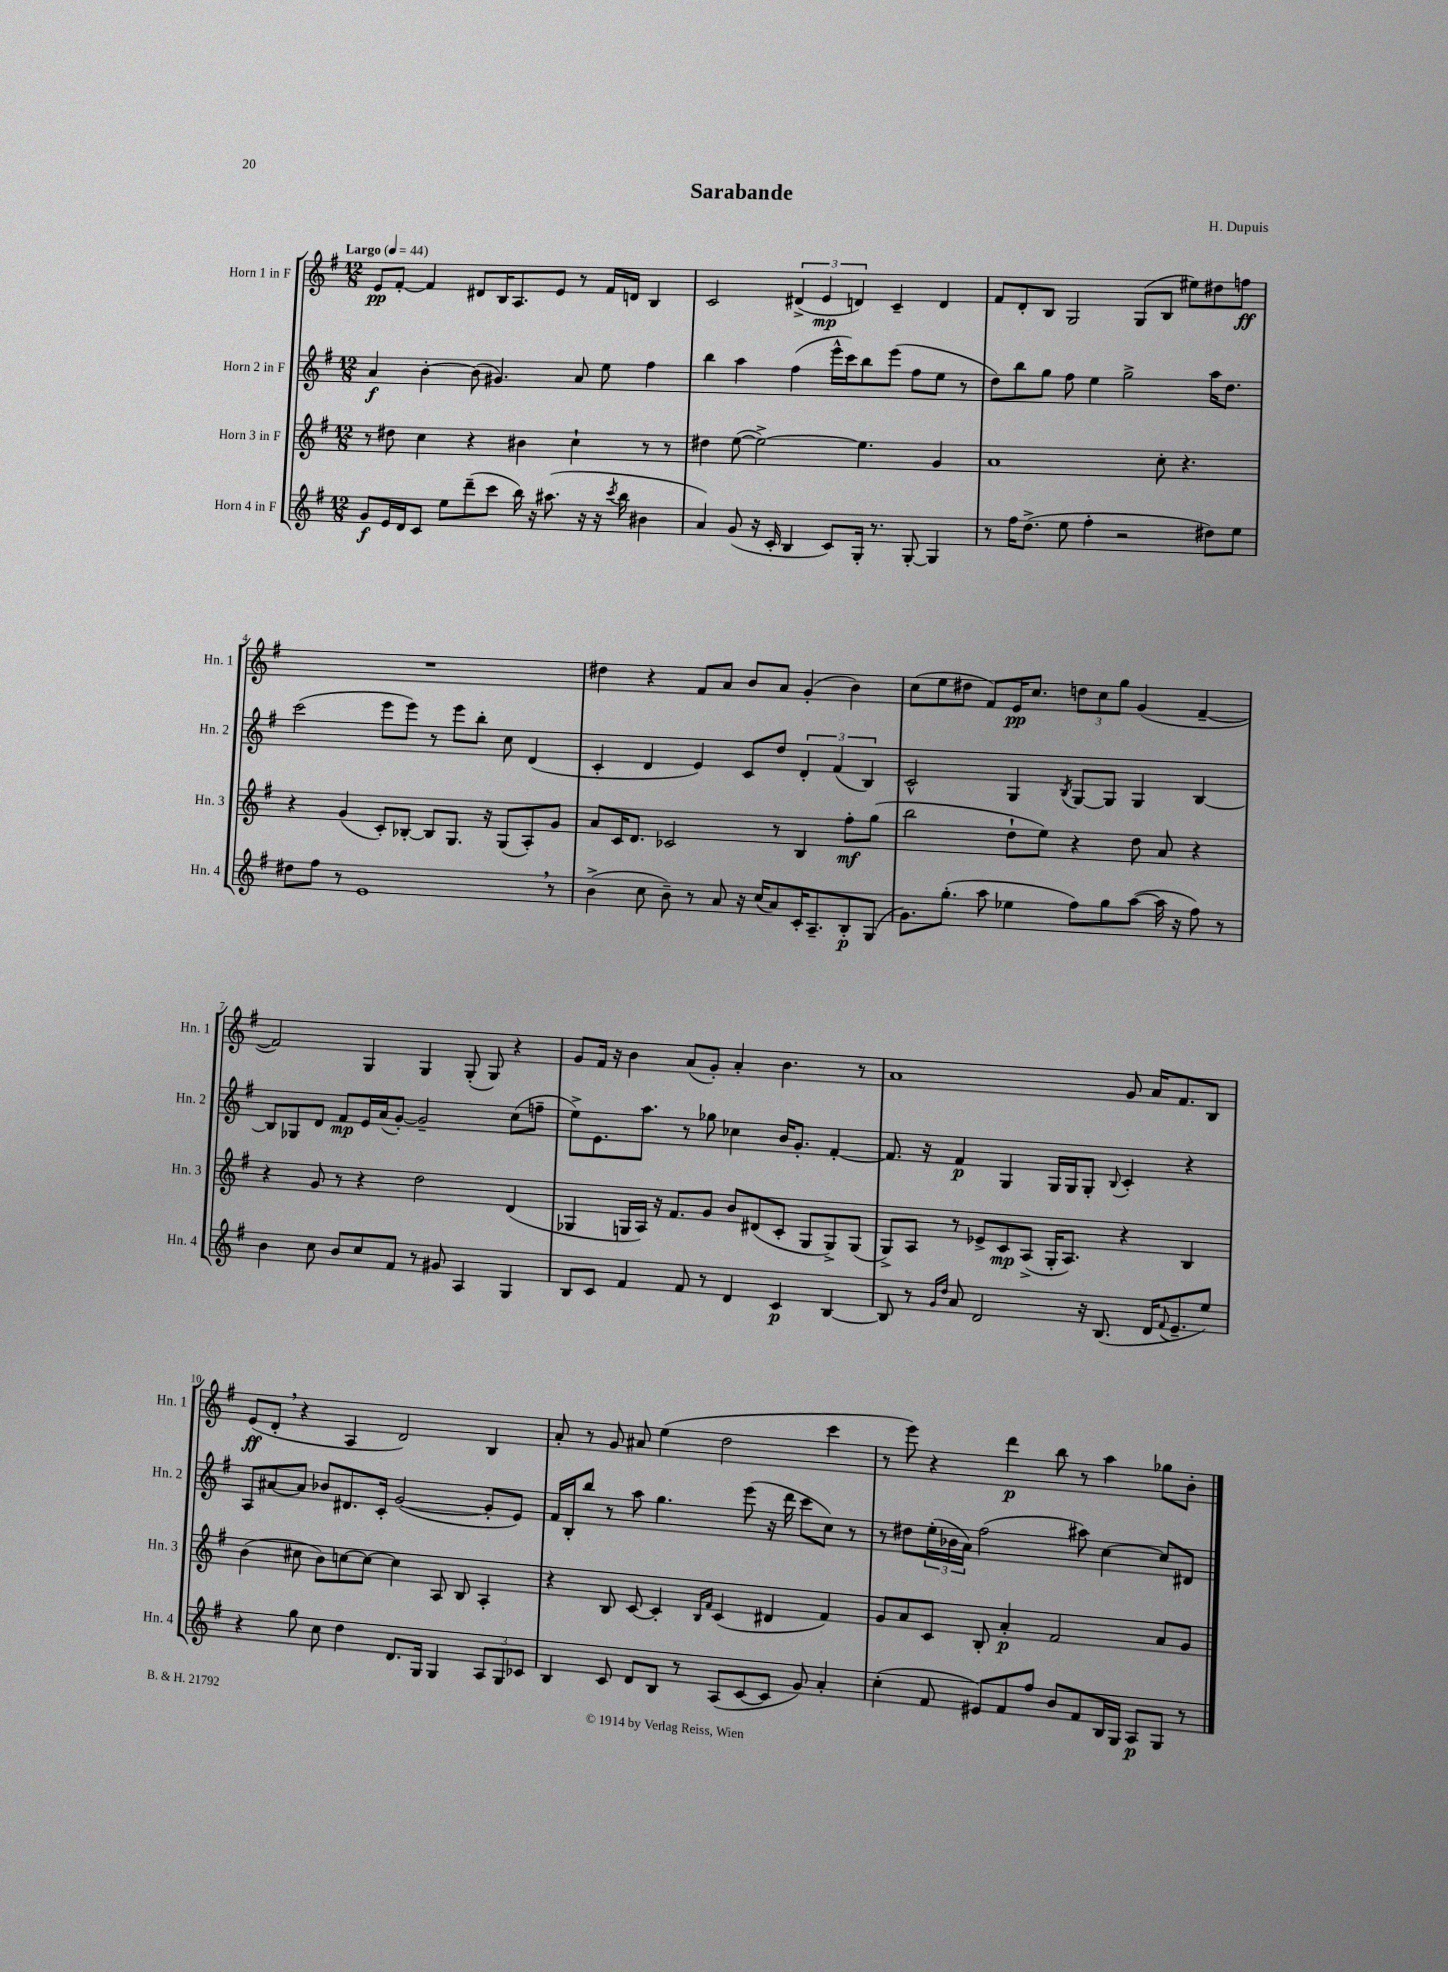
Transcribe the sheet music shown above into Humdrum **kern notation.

**kern	**dynam	**kern	**dynam	**kern	**dynam	**kern	**dynam
*part4	*part4	*part3	*part3	*part2	*part2	*part1	*part1
*staff4	*staff4	*staff3	*staff3	*staff2	*staff2	*staff1	*staff1
*I"Horn 4 in F	*	*I"Horn 3 in F	*	*I"Horn 2 in F	*	*I"Horn 1 in F	*
*I'Hn. 4	*	*I'Hn. 3	*	*I'Hn. 2	*	*I'Hn. 1	*
*clefG2	*	*clefG2	*	*clefG2	*	*clefG2	*
*k[f#]	*	*k[f#]	*	*k[f#]	*	*k[f#]	*
*M12/8	*	*M12/8	*	*M12/8	*	*M12/8	*
*MM44	*	*MM44	*	*MM44	*	*MM44	*
=1	=1	=1	=1	=1	=1	=1	=1
!	!	!	!	!	!	!LO:TX:a:B:t=Largo	!
8g/L	f	8r	.	4a/	f	8e/L	pp
16e/L	.	8dd#X\	.	.	.	[8f#'/J	.
16d/J	.	.	.	.	.	.	.
8c/J	.	4cc\	.	[4b'\	.	4f#/]	.
8ee\L	.	.	.	.	.	.	.
(8ddd~\	.	4r	.	(8b\]	.	8d#X/L	.
8ccc\J	.	.	.	4.g#X/)	.	16B/K	.
.	.	.	.	.	.	8.A/	.
16bb\)	.	4b#X\	.	.	.	.	.
16r	.	.	.	.	.	.	.
(8.aa#X\	.	.	.	.	.	8e/J	.
.	.	4cc`\	.	8a/	.	8r	.
16r	.	.	.	.	.	.	.
16r	.	.	.	8ee\	.	16f#/LL	.
8qccc/	.	.	.	.	.	.	.
16bb\	.	.	.	.	.	16dn/JJ	.
4b#X\	.	8r	.	4ff#\	.	4B/	.
.	.	8r	.	.	.	.	.
=2	=2	=2	=2	=2	=2	=2	=2
4a/)	.	4dd#X\	.	4bb\	.	2c/	.
(8g/	.	([8ee\	.	4aa\	.	.	.
16r	.	2ee^\_)	.	.	.	.	.
16c'/	.	.	.	.	.	.	.
4B/	.	.	.	(4ff#\	.	(6d#X^/	.
.	.	.	.	.	.	6e/	mp
8c/L)	.	.	.	16eee^^\LL	.	.	.
.	.	.	.	16ccc\J)	.	.	.
.	.	.	.	.	.	6dn/)	.
16G'/Jk	.	4.ee\]	.	8bb\	.	.	.
8.r	.	.	.	.	.	.	.
.	.	.	.	(8eee\J	.	4c~/	.
[8G'/	.	.	.	8ff#\L	.	.	.
4G/]	.	4g/	.	8ee\J	.	4d/	.
.	.	.	.	8r	.	.	.
=3	=3	=3	=3	=3	=3	=3	=3
8r	.	1a	.	8dd\L)	.	8f#/L	.
16ff#\KL	.	.	.	8bb\	.	8d'/	.
(8.dd^\J	.	.	.	.	.	.	.
.	.	.	.	8gg\J	.	8B/J	.
8ee\	.	.	.	8ff#\	.	2G/	.
4ff#'\	.	.	.	4ee\	.	.	.
2r	.	.	.	2gg^\	.	.	.
.	.	.	.	.	.	(8G/L	.
.	.	8cc'\	.	.	.	8B/J	.
.	.	4.r	.	.	.	8ee#X\L)	.
8dd#X\L)	.	.	.	16aa\KL	.	8dd#X\	.
.	.	.	.	8.dd\J	.	.	.
8ee\J	.	.	.	.	.	8ffn\J	ff
!!LO:LB:g=z
=4	=4	=4	=4	=4	=4	=4	=4
8dd#X\L	.	4r	.	(2ccc\	.	1.r	.
8ff#\J	.	.	.	.	.	.	.
8r	.	(4g/	.	.	.	.	.
1e,	.	.	.	.	.	.	.
.	.	8c'/L)	.	8eee\L	.	.	.
.	.	[8B-X'/J	.	8eee\J)	.	.	.
.	.	8B-/L]	.	8r	.	.	.
.	.	8.G/J	.	8eee\L	.	.	.
.	.	.	.	8bb'\J	.	.	.
.	.	16r	.	.	.	.	.
.	.	(8G/L	.	8cc\	.	.	.
.	.	8A'/)	.	(4d/	.	.	.
8r	.	8g/J	.	.	.	.	.
=5	=5	=5	=5	=5	=5	=5	=5
(4b^\	.	8a/L	.	4c'/	.	4dd#X\	.
.	.	16c/K	.	.	.	.	.
.	.	8.d/J	.	.	.	.	.
8cc\	.	.	.	4d/	.	4r	.
8b~\)	.	2c-X/	.	.	.	.	.
8r	.	.	.	4e/)	.	8f#/L	.
8a/	.	.	.	.	.	8a/J	.
16r	.	.	.	8c/L	.	8b/L	.
(16cc/KL	.	.	.	.	.	.	.
8a/)	.	8r	.	8dd/J	.	8a/J	.
16c'/K	.	4B/	.	6d'/	.	(4g'/	.
8.A~/	.	.	.	.	.	.	.
.	.	.	.	(6f#/	.	.	.
8B'/	p	8ff#'\L	mf	.	.	4b\)	.
.	.	.	.	6B/)	.	.	.
(8G/J	.	(8gg\J	.	.	.	.	.
=6	=6	=6	=6	=6	=6	=6	=6
8.g\L)	.	2bb\	.	2c^^/	.	(8cc\L	.
.	.	.	.	.	.	8ee\	.
(8.gg'\J	.	.	.	.	.	.	.
.	.	.	.	.	.	8dd#X\J	.
8aa\	.	.	.	.	.	8f#/L)	.
4ee-X\	.	8dd`\L	.	4G/	.	16e/K	pp
.	.	.	.	.	.	8.cc/J	.
.	.	8ee\J)	.	.	.	.	.
.	.	.	.	8qB/	.	.	.
8ff#\L)	.	4r	.	[8G/L	.	12ddn\L	.
.	.	.	.	.	.	12cc\	.
8gg\	.	.	.	8G/J]	.	.	.
.	.	.	.	.	.	12gg\J	.
([8aa\J	.	8dd\	.	4G/	.	(4g/	.
16aa\]	.	8a/	.	.	.	.	.
16r	.	.	.	.	.	.	.
8ff#\)	.	4r	.	[4B/	.	[4f#~/	.
8r	.	.	.	.	.	.	.
!!LO:LB:g=z
=7	=7	=7	=7	=7	=7	=7	=7
4b\	.	4r	.	8B/L]	.	2f#/])	.
.	.	.	.	8G-X/	.	.	.
8cc\	.	8g/	.	8d/J	.	.	.
8b/L	.	8r	.	8f#/L	mp	.	.
8cc/	.	4r	.	16e/L	.	4G/	.
.	.	.	.	(16a/J	.	.	.
8f#/J	.	.	.	[8g'/J)	.	.	.
8r	.	2dd\	.	2g~/]	.	4G/	.
8g#X/	.	.	.	.	.	.	.
4A/	.	.	.	.	.	(8G'/	.
.	.	.	.	.	.	8G/)	.
4G/	.	(4d/	.	(8cc\L	.	4r	.
.	.	.	.	8ffn~\J	.	.	.
=8	=8	=8	=8	=8	=8	=8	=8
8B/L	.	4G-X/	.	8ee^\L)	.	8g/L	.
8c/J	.	.	.	8.e\	.	16f#/Jk	.
.	.	.	.	.	.	16r	.
4f#/	.	16Gn/LL	.	.	.	4b\	.
.	.	16A/JJ)	.	8.aa\J	.	.	.
.	.	16r	.	.	.	.	.
.	.	8.f#/L	.	.	.	.	.
8f#/	.	.	.	8r	.	(8a/L	.
8r	.	8g/J	.	8gg-X\	.	8g'/J)	.
4d/	.	8b/L	.	4cc-X\	.	4a'/	.
.	.	(8d#X/	.	.	.	.	.
4c/	p	8c'/J	.	16b/KL	.	4.b\	.
.	.	.	.	8.g'/J	.	.	.
.	.	8G/L	.	.	.	.	.
[4B/	.	8G^/)	.	[4f#'/	.	.	.
.	.	(8G/J	.	.	.	8r	.
=9	=9	=9	=9	=9	=9	=9	=9
8B/]	.	8G^/L)	.	8.f#/]	.	1a	.
8r	.	8A/J	.	.	.	.	.
.	.	.	.	16r	.	.	.
16qqg/LL	.	.	.	.	.	.	.
16qqdd/JJ	.	.	.	.	.	.	.
8a/	.	8r	.	4f#/	p	.	.
2d/	.	8e-X^/L	.	.	.	.	.
.	.	8c/	mp	4G/	.	.	.
.	.	(8A^/J	.	.	.	.	.
.	.	16G'/KL	.	16G/LL	.	.	.
.	.	8.A/J)	.	16G/J	.	.	.
16r	.	.	.	8G'/J	.	.	.
(8.B/	.	.	.	.	.	.	.
.	.	.	.	8qqB/	.	.	.
.	.	4r	.	4c'/	.	8g/	.
16d/KL	.	.	.	.	.	16a/KL	.
8qqf#/	.	.	.	.	.	.	.
8.e~/	.	.	.	.	.	8.f#/	.
.	.	4B/	.	4r	.	.	.
8ee/J)	.	.	.	.	.	8B/J	.
!!LO:LB:g=z
=10	=10	=10	=10	=10	=10	=10	=10
4r	.	(4b\	.	8A/L	.	(8e/L	ff
.	.	.	.	[8a#X/	.	8d',/J	.
8gg\	.	8cc#X\	.	8a#/J]	.	4r	.
8cc\	.	8b\L)	.	8b-X/L	.	.	.
4dd\	.	[8ccn\	.	8.d#X/	.	4A/	.
.	.	8cc\J_	.	.	.	.	.
.	.	.	.	16c'/Jk	.	.	.
8.d/L	.	4cc\]	.	([2g/	.	2d/)	.
16G/Jk	.	.	.	.	.	.	.
4G/	.	8A/	.	.	.	.	.
.	.	8B/	.	.	.	.	.
12A/L	.	4A'/	.	8g'/L]	.	4B/	.
12G/	.	.	.	.	.	.	.
.	.	.	.	8e/J)	.	.	.
12c-X/J	.	.	.	.	.	.	.
=11	=11	=11	=11	=11	=11	=11	=11
4B/	.	4r	.	16f#/LL	.	8a'/	.
.	.	.	.	16B'/J	.	.	.
.	.	.	.	8bb/J	.	8r	.
8c/	.	8B/	.	8r	.	8g/	.
8d/L	.	[8c/	.	8aa\	.	8a#X/	.
8B/J	.	4c'/]	.	4.gg\	.	(4ee\	.
8r	.	.	.	.	.	.	.
.	.	16qqB/LL	.	.	.	.	.
.	.	16qqf#/JJ	.	.	.	.	.
(8A/L	.	(4c/	.	.	.	2dd\	.
[8c/	.	.	.	(8eee\	.	.	.
8c/J]	.	4d#X/	.	16r	.	.	.
.	.	.	.	16ddd\	.	.	.
8g/)	.	.	.	8ccc\L	.	.	.
4a'/	.	4f#/)	.	8cc\J)	.	4ccc\	.
.	.	.	.	8r	.	.	.
=12	=12	=12	=12	=12	=12	=12	=12
(4cc'\	.	8g/L	.	8r	.	8r	.
.	.	8a/	.	8dd#X\L	.	8eee\)	.
8f#/	.	8c/J	.	(24ee'\L	.	4r	.
.	.	.	.	24b-X\	.	.	.
.	.	.	.	24a\JJ)	.	.	.
8e#X/L)	.	8B'/	.	(2ff#\	.	.	.
8f#/	.	4a'/	p	.	.	4ddd\	p
8ff#/J	.	.	.	.	.	.	.
8b/L	.	2f#/	.	.	.	8bb\	.
8f#/	.	.	.	8aa#X\)	.	8r	.
16B/L	.	.	.	[4cc\	.	4aa\	.
16G/JJ	.	.	.	.	.	.	.
8A/L	p	.	.	.	.	.	.
8G/J	.	8a/L	.	8cc/L]	.	8gg-X\L	.
8r	.	8g/J	.	8d#X/J	.	8b'\J	.
==	==	==	==	==	==	==	==
*-	*-	*-	*-	*-	*-	*-	*-
